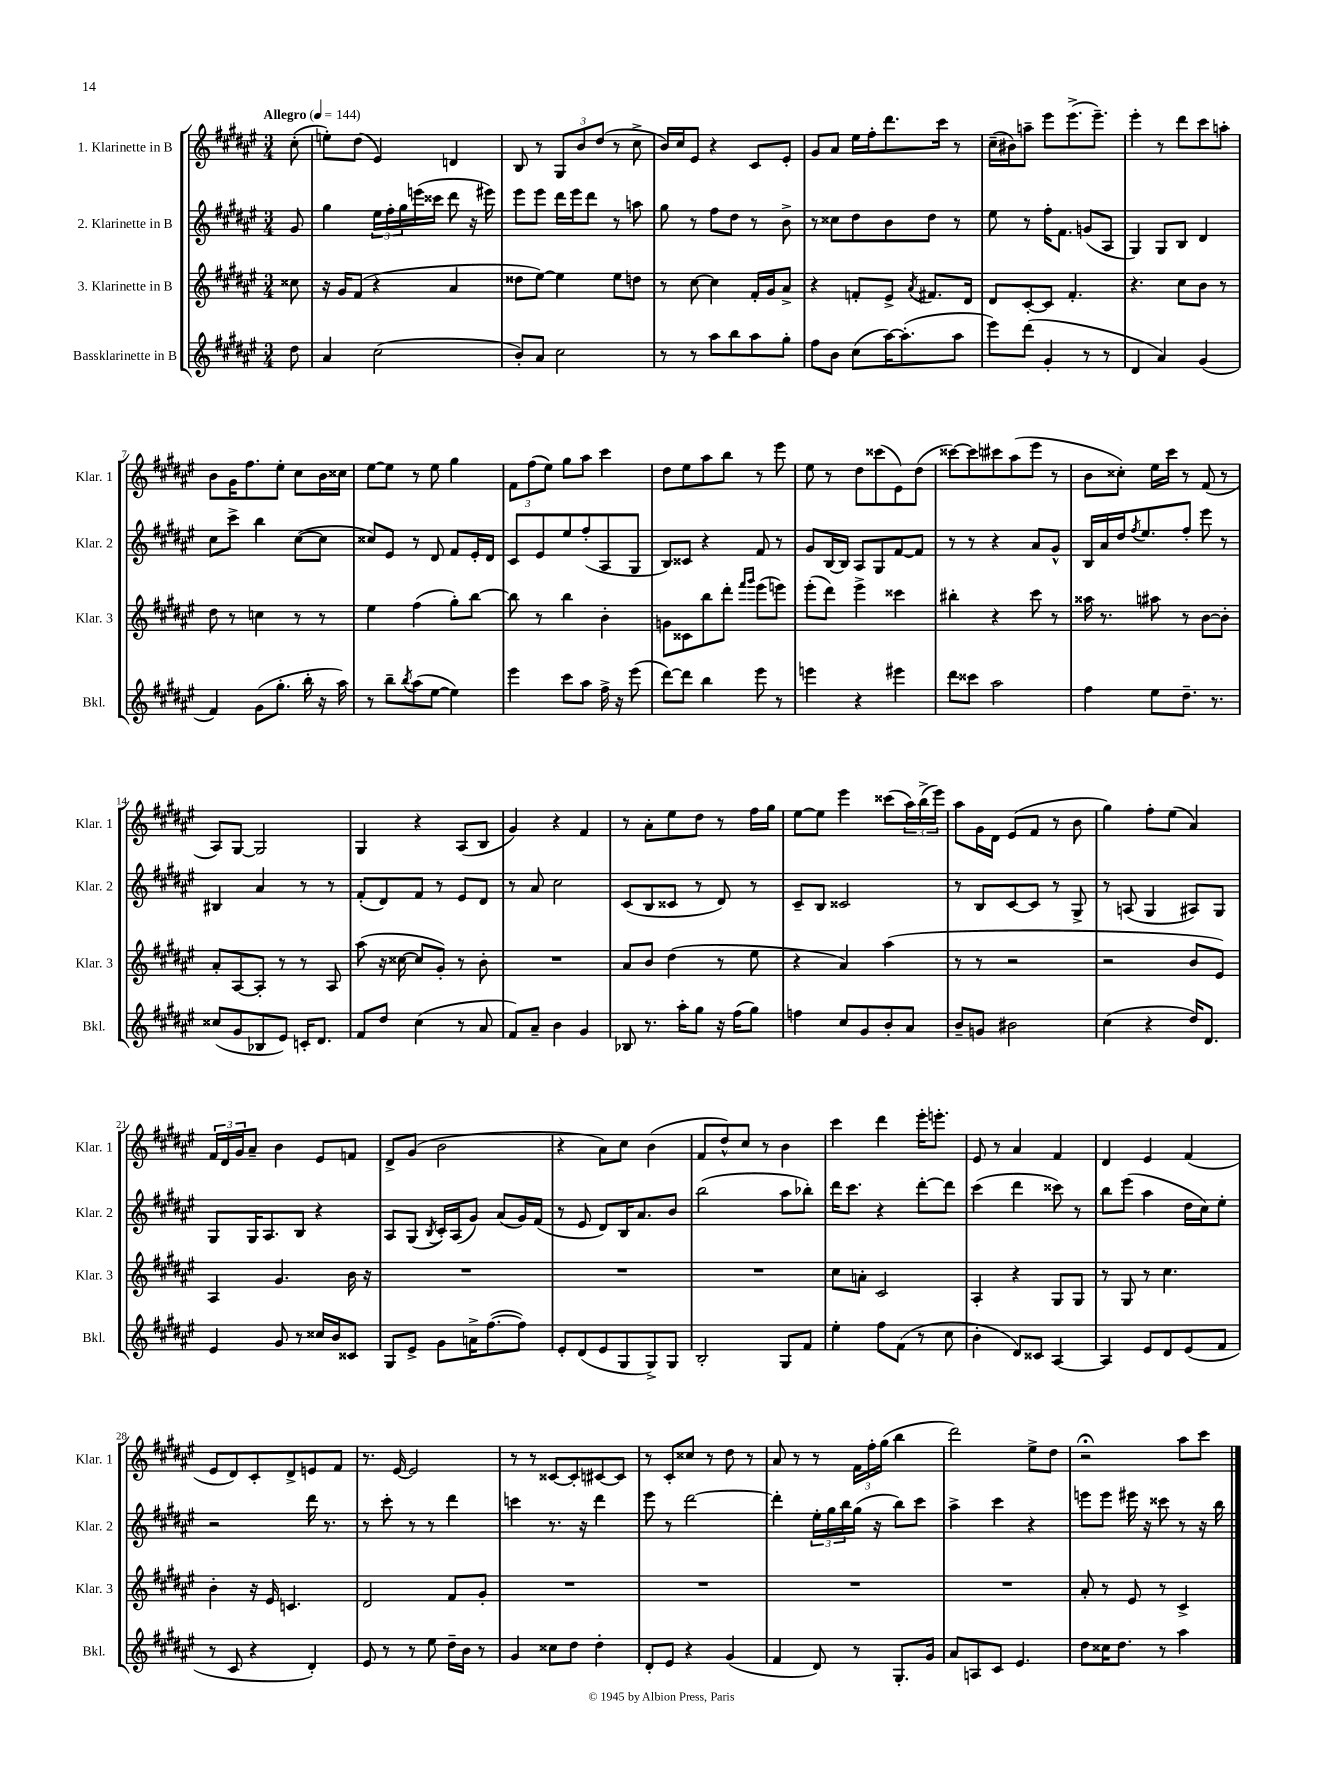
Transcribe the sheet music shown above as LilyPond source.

<<
\new StaffGroup <<
\new Staff = "s0" \with { instrumentName = "1. Klarinette in B" shortInstrumentName = "Klar. 1" } {
    \clef treble \key fis \major \numericTimeSignature \time 3/4 \partial 8 \tempo "Allegro" 4 = 144
    cis''8-.( |
    e''8-.) dis''8( eis'4) d'4 |
    b8 r8 \tuplet 3/2 { gis8 b'8 dis''8( } r8 cis''8-> |
    b'16) cis''16 eis'8 r4 cis'8 eis'8-. |
    gis'8 ais'8 eis''16 fis''16-. dis'''8. cis'''16 r8 |
    cis''16--( bis'16) a''8-- eis'''8 eis'''8.->( eis'''8.--) |
    eis'''4-. r8 dis'''8 cis'''8 a''8-. |
    b'8 gis'16 fis''8. eis''8-. cis''8 b'16 cisis''16 |
    eis''8~ eis''8 r8 eis''8 gis''4 |
    \tuplet 3/2 { fis'8 fis''8( eis''8) } gis''8 ais''8 cis'''4 |
    dis''8 eis''8 ais''8 b''8 r8 eis'''8 |
    eis''8 r8 dis''8 cisis'''8( eis'8) dis''8( |
    cisis'''8~) cisis'''8 cis'''8 ais''8( eis'''8 r8 |
    b'8 cisis''8-.) eis''16 cis'''16 r8 fis'8( r8 |
    ais8) gis8~ gis2 |
    gis4 r4 ais8( b8 |
    gis'4) r4 fis'4 |
    r8 ais'8-. eis''8 dis''8 r8 fis''16 gis''16 |
    eis''8~ eis''8 eis'''4 cisis'''8( \tuplet 3/2 { ais''16) b''16->( eis'''16) } |
    ais''8 gis'16 dis'16 eis'8( fis'8 r8 b'8 |
    gis''4) fis''8-. eis''8( ais'4) |
    \tuplet 3/2 { fis'16 dis'16 gis'16 } ais'8-- b'4 eis'8 f'8 |
    dis'8-> gis'8( b'2 |
    r4 ais'8) cis''8 b'4( |
    fis'8 dis''8-^) cis''8 r8 b'4 |
    cis'''4 dis'''4 eis'''16-. e'''8.-. |
    eis'8 r8 ais'4 fis'4 |
    dis'4 eis'4 fis'4( |
    eis'8 dis'8) cis'8-. dis'8-> e'8 fis'8 |
    r8. eis'16~ eis'2 |
    r8 r8 cisis'8~ cisis'8-. cis'8~ cis'8 |
    r8 cis'8-. cisis''8 r8 dis''8 r8 |
    ais'8 r8 r8 \tuplet 3/2 { fis'16 fis''16-. gis''16( } b''4 |
    dis'''2) eis''8-> dis''8 |
    r2\fermata ais''8 cis'''8 \bar "|." |
}
\new Staff = "s1" \with { instrumentName = "2. Klarinette in B" shortInstrumentName = "Klar. 2" } {
    \clef treble \key fis \major \numericTimeSignature \time 3/4 \partial 8
    gis'8 |
    gis''4 \tuplet 3/2 { eis''16 fis''16-. gis''16 } e'''16( cisis'''16 dis'''8 r16 eis'''16) |
    eis'''8 eis'''8 dis'''16 eis'''16 dis'''8 r8 a''8 |
    gis''8 r8 fis''8 dis''8 r8 b'8-> |
    r8 cisis''8 dis''8 b'8 dis''8 r8 |
    eis''8 r8 fis''16-. fis'8. g'8( ais8 |
    gis4) gis8 b8 dis'4 |
    cis''8 cis'''8-> b''4 cis''8~( cis''8 |
    cisis''8) eis'8 r8 dis'8 fis'8 eis'16-. dis'16 |
    cis'8 eis'8 eis''8 fis''8-.( ais8 gis8 |
    b8) cisis'8 r4 fis'8 r8 |
    gis'8 b16~ b16 ais8 gis8 fis'8~ fis'8 |
    r8 r8 r4 ais'8 gis'8-^ |
    b16 ais'16 dis''16 \acciaccatura { fis''8 } eis''8. fis''8-. eis'''8 r8 |
    bis4 ais'4 r8 r8 |
    fis'8-.( dis'8) fis'8 r8 eis'8 dis'8 |
    r8 ais'8 cis''2 |
    cis'8( b8 cisis'8 r8 dis'8) r8 |
    cis'8-- b8 cisis'2 |
    r8 b8 cis'8~ cis'8 r8 gis8-> |
    r8 a8( gis4 ais8) gis8 |
    gis8 gis16 ais8. b8 r4 |
    ais8 gis8( \acciaccatura { b8 } cis'16-.) ais16( gis'8) ais'8( gis'16) fis'16( |
    r8 eis'8 dis'8) b16 ais'8. b'8 |
    b''2( ais''8 bes''8-.) |
    dis'''16 cis'''8. r4 dis'''8~-. dis'''8 |
    cis'''4( dis'''4 cisis'''8) r8 |
    b''8 eis'''8( ais''4 dis''16 cis''16) eis''8-. |
    r2 dis'''16 r8. |
    r8 cis'''8-. r8 r8 dis'''4 |
    c'''4 r8. r16 dis'''4 |
    eis'''8 r8 dis'''2~ |
    dis'''4-. \tuplet 3/2 { eis''16-. gis''16 b''16 } gis''16( r16 b''8) cis'''8 |
    ais''4-> cis'''4 r4 |
    e'''8 e'''8 eis'''16 r16 cisis'''8 r8 r16 b''16 \bar "|." |
}
\new Staff = "s2" \with { instrumentName = "3. Klarinette in B" shortInstrumentName = "Klar. 3" } {
    \clef treble \key fis \major \numericTimeSignature \time 3/4 \partial 8
    cisis''8 |
    r16 gis'16 fis'8( r4 ais'4 |
    disis''8 eis''8~) eis''4 eis''8 d''8 |
    r8 cis''8~ cis''4 fis'16-. gis'16 ais'8-> |
    r4 f'8-. eis'8-> \acciaccatura { ais'8 } fis'8. dis'16 |
    dis'8 cis'8~-. cis'8 fis'4.-. |
    r4. cis''8 b'8 r8 |
    dis''8 r8 c''4 r8 r8 |
    eis''4 fis''4( gis''8-.) b''8~ |
    b''8 r8 b''4 b'4-. |
    g'8 cisis'8 b''8 dis'''8-. \grace { fis'''16 gis'''16 } eis'''8( e'''8) |
    eis'''8-.( dis'''8) eis'''4-> cisis'''4 |
    bis''4-. r4 cis'''8 r8 |
    aisis''16 r8. ais''8 r8 b'8~ b'8-. |
    ais'8-. ais8~ ais8-. r8 r8 ais8 |
    ais''8( r16 cisis''16~ cisis''8 gis'8-.) r8 b'8-. |
    R2. |
    ais'8 b'8 dis''4( r8 eis''8 |
    r4 ais'4) ais''4( |
    r8 r8 r2 |
    r2 b'8 eis'8) |
    ais4 gis'4. b'16 r16 |
    R2. |
    R2. |
    R2. |
    cis''8 a'8-. cis'2 |
    ais4-. r4 gis8 gis8 |
    r8 gis8 r8 cis''4. |
    b'4-. r16 eis'16 c'4. |
    dis'2 fis'8 gis'8-. |
    R2. |
    R2. |
    R2. |
    R2. |
    ais'8-. r8 eis'8 r8 cis'4-> \bar "|." |
}
\new Staff = "s3" \with { instrumentName = "Bassklarinette in B" shortInstrumentName = "Bkl." } {
    \clef treble \key fis \major \numericTimeSignature \time 3/4 \partial 8
    dis''8 |
    ais'4 cis''2( |
    b'8-.) ais'8 cis''2 |
    r8 r8 ais''8 b''8 ais''8 gis''8-. |
    fis''8 b'8 cis''8( ais''16~) ais''8.-.( ais''8 |
    eis'''8) dis'''8( gis'4-. r8 r8 |
    dis'4 ais'4) gis'4( |
    fis'4) gis'8( gis''8.-. b''16-. r16 ais''16) |
    r8 b''8-- \acciaccatura { b''8 } ais''8( eis''8~ eis''4) |
    eis'''4 cis'''8 ais''8 fis''16-> r16 eis'''8( |
    dis'''8~) dis'''8 b''4 eis'''8 r8 |
    e'''4 r4 eis'''4 |
    dis'''8 cisis'''8 ais''2 |
    fis''4 eis''8 dis''8.-- r8. |
    cisis''8( gis'8 bes8 eis'8) c'16-. dis'8. |
    fis'8 dis''8 cis''4( r8 ais'8 |
    fis'8) ais'8-- b'4 gis'4 |
    bes8 r8. ais''16-. gis''8 r16 fis''16( gis''8) |
    f''4 cis''8 gis'8 b'8-. ais'8 |
    b'8-- g'8 bis'2 |
    cis''4( r4 dis''16) dis'8. |
    eis'4 gis'8 r8 cisis''16 b'16 cisis'8 |
    gis8 eis'8-> gis'8 a'16-> fis''8.~( fis''8) |
    eis'8-. dis'8( eis'8 gis8 gis8->) gis8 |
    b2-. gis8 fis'8 |
    eis''4-. fis''8 fis'8( r8 cis''8 |
    b'4-. dis'8) cisis'8 ais4~ |
    ais4 eis'8 dis'8 eis'8( fis'8 |
    r8 cis'8 r4 dis'4-.) |
    eis'8 r8 r8 eis''8 dis''16-- b'16 r8 |
    gis'4 cisis''8 dis''8 dis''4-. |
    dis'8-. eis'8 r4 gis'4( |
    fis'4 dis'8) r8 gis8.-. gis'16 |
    ais'8 a8 cis'8 eis'4. |
    dis''8 cisis''16 dis''8. r8 ais''4 \bar "|." |
}
>>
>>
